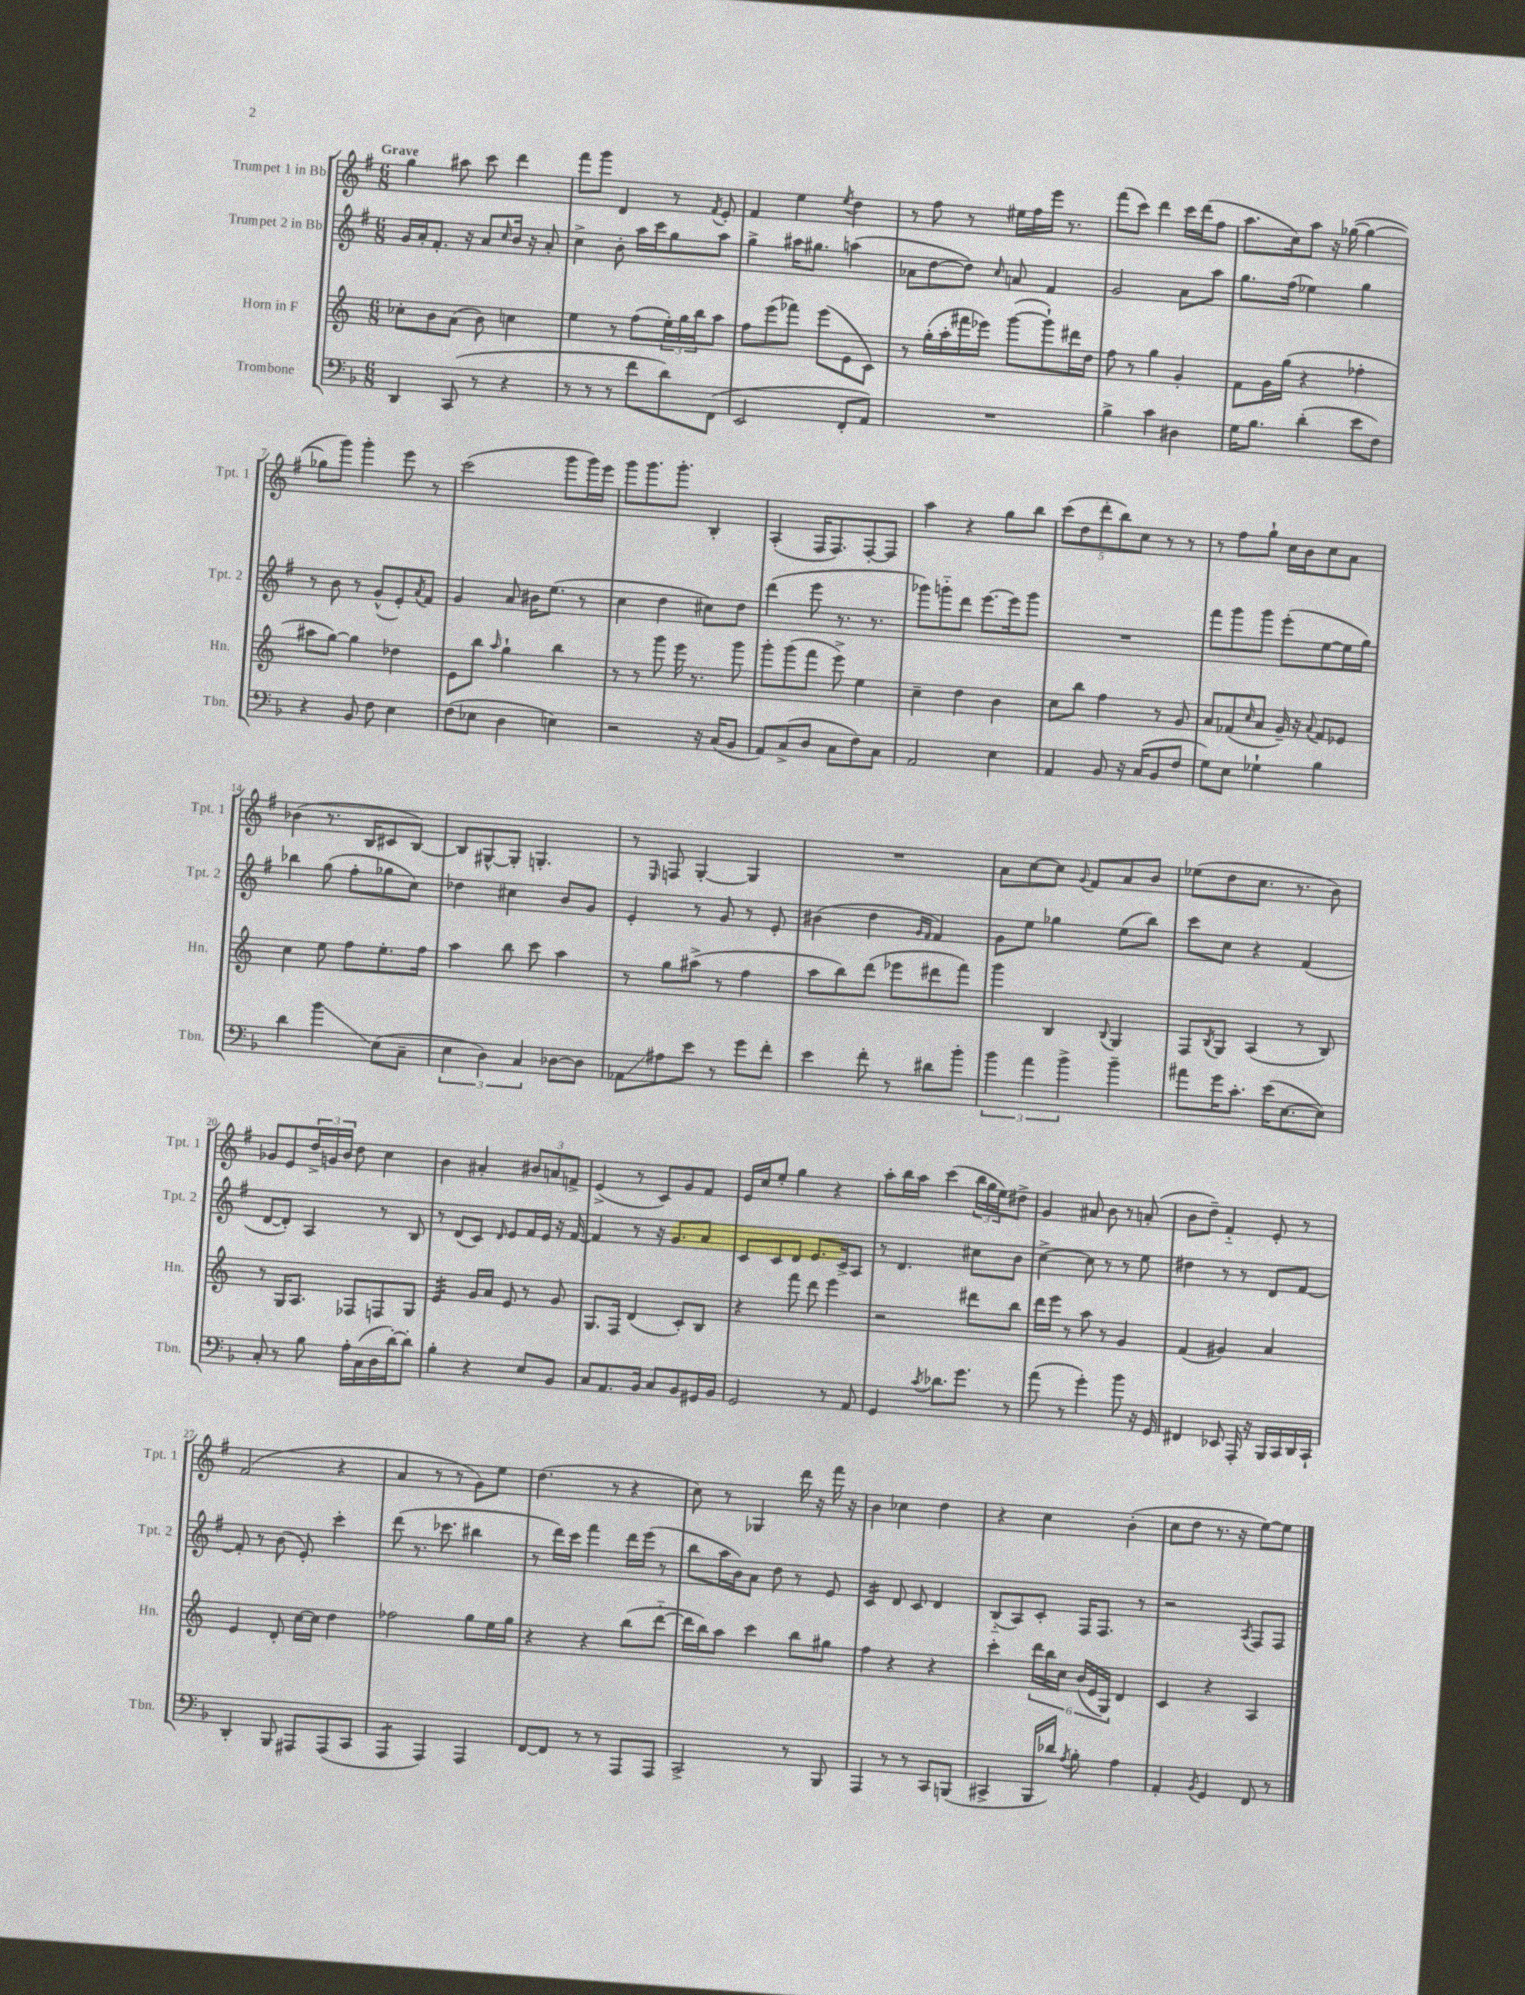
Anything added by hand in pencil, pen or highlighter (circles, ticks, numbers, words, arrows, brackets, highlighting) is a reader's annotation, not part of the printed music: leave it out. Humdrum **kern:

**kern	**kern	**kern	**kern
*staff4	*staff3	*staff2	*staff1
*clefF4	*clefG2	*clefG2	*clefG2
*k[b-]	*k[]	*k[f#]	*k[f#]
*M6/8	*M6/8	*M6/8	*M6/8
4DD	8cc-'	16g	4gg
.	.	16a'	.
.	8b	8.f#'	.
(8CC	(8a	.	8aa#
.	.	16r	.
8r	8b)	8a	8ccc
.	.	16qqcc	.
4r	4cc	16b	4ddd
.	.	16r	.
.	.	8a'	.
=	=	=	=
8r	4ee	4cc^	8fff#
8r	.	.	8ggg
8r	8r	8b'	4d
8f	(8ff	16aa	.
.	.	16ccc	.
8d)	24ee')	8gg	8r
.	24gg	.	.
.	24bb	.	.
.	.	.	8qf#
(8FF	8aa	8aa	8e'
=	=	=	=
2EE	8ff	4gg^	4f#
.	(8eee	.	.
.	8fff-)	16aa#	4ee
.	.	8.gg#	.
.	(8eee	.	.
.	.	.	8qee
8FF'	8e	(4aa	4dd
8AA)	8c)	.	.
=	=	=	=
2.r	8r	8a-	8r
.	(16gg'	[8dd	8ff#
.	16aa'	.	.
.	16fff#	8dd])	8r
.	16eee-)	.	.
.	.	16qqcc	.
.	([8ggg	8a	16ee#
.	.	.	16ff#
.	8ggg`])	4f#	16eee
.	.	.	8.r
.	16ddd#	.	.
.	16dd	.	.
=	=	=	=
4B-^	8ff	2g	(8fff#
.	8r	.	8ccc)
4c	4gg	.	4ddd
4D#	4g'	8a	16ccc
.	.	.	(16ddd
.	.	8aa	8ff#
=	=	=	=
16G	8f	8.gg	8.aa
8.B-	.	.	.
.	16g	.	.
.	(16gg	(16ff#	16cc)
(4d'	4r	4ee-)	8aa
.	.	.	16r
.	.	.	([16gg-
8e	4ff-'	4gg	4gg-_
8F)	.	.	.
=	=	=	=
4r	8aa#	8r	8gg-]
.	[8gg)	8b	8ggg)
8BB-	4gg]	8r	4ggg'
8F	.	(8g^^	.
4E	4dd-	8e')	8eee
.	.	8qa	.
.	.	8f#	8r
=	=	=	=
(8F	8e	4g	(2ccc
8E-	8bb	.	.
.	16qqaa	.	.
4D	4gg`	8a	.
.	.	16b#	.
.	.	(8.ee	.
4E)	4bb	.	8ggg
.	.	8r	16ggg)
.	.	.	16eee
=	=	=	=
2r	8r	4cc	8ggg
.	8r	.	8.ggg
.	8ggg	4dd	.
.	.	.	8.ggg'
.	16eee	.	.
.	8.r	.	.
16r	.	8cc#)	4B'
(16C	.	.	.
8BB-	8ggg	8dd	.
=	=	=	=
8AA)	8ggg'	(4ddd	(4A'
(8C^	(8ggg	.	.
8D	8fff	8eee	16F#
.	.	.	8.F#)
8C	8eee^)	8.r	.
8F)	4ee	.	[8F#'
.	.	8.r	.
8C	.	.	8F#]
=	=	=	=
2AA	4cc~	8ggg-)	4aa
.	.	8ggg'~	.
.	4dd	8ddd	4r
.	.	[8.eee	.
4E	4b	.	8gg
.	.	16eee]	.
.	.	8ggg	8bb
=	=	=	=
4AA	8cc	2.r	(10ccc
.	.	.	10dd
.	8bb	.	.
.	.	.	10ddd'
8BB-	4ff	.	.
.	.	.	10bb)
16r	.	.	.
.	.	.	10cc
(16C	.	.	.
8BB-	8r	.	8r
8F	8g	.	8r
=	=	=	=
8G)	8a	8fff#	8r
8E	(8f-	8ggg	8ff#
.	16qqcc	.	.
4G-`	8a	8ggg	8gg`
.	16g~)	(8eee'	16cc
.	16r	.	16b
.	8qqa	.	.
4B-	8f-	[8ee	8cc
.	8e-	16ee]	8a
.	.	16gg)	.
=	=	=	=
4d	4cc	4bb-	(4b-
4b-	8ee	(8gg	8.r
.	8ff	8ff#'	.
.	.	.	16B
(8E	8.ee'	8gg-	8c#
8C~	.	8cc)	[8B)
.	16ff	.	.
=	=	=	=
6E	4aa	4dd-	8B]
.	.	.	[8G#^^
6D)	.	.	.
.	8bb	4cc#	8G#']
6C	.	.	.
.	8ccc	.	4.G'
[8D-	4aa	8b	.
8D-]	.	8g	.
=	=	=	=
8AA-	8r	4e'	8r
.	.	.	16qqE
8A#	8gg	.	8F
8e	(8aa#^	8r	[4G'
8r	8r	8g	.
8g	4ff	8r	4G]
8f'	.	8e'	.
=	=	=	=
4e	8aa	(4b#	2.r
.	8bb)	.	.
8f'	(8ddd	4dd	.
8r	8eee-	.	.
.	.	16qqg	.
.	.	16qqf#	.
8d#	8ddd#	4f#)	.
8b-'	8fff)	.	.
=	=	=	=
6b-	4ggg	8g	8a
.	.	8ee	[8cc
6a	.	.	.
.	4B	4gg-	8cc]
6b-^	.	.	.
.	.	.	8qqg
.	.	.	8f#
.	8qqB	.	.
4b-~	4G	(8ee	8a
.	.	8bb)	8b
=	=	=	=
8a#	8F	8ccc	(8ee-
.	8qB	.	.
16g	8G	8cc	8dd
8.c'	.	.	.
.	(4A	4r	8.cc
(16e	.	.	.
[8.E	.	.	8.r
.	8r	(4f#	.
8E])	8B)	.	8b)
=	=	=	=
8C'	8r	[8d	8g-
8r	16G	8d'])	8e
.	8.A	.	.
8B-	.	4A	24dd^
.	.	.	24g
.	.	.	24b
16A'	8F-	.	8dd
(16C	.	.	.
16D	8F	8r	4cc
[16d')	.	.	.
8d']	8G	8B	.
=	=	=	=
4B-'	4e	8r	4b
.	.	(8d	.
4r	16g	8c)	4a#'
.	16a	.	.
.	.	16qqd	.
.	8e	8e	.
8E	8r	16f#	12b#
.	.	16e	.
.	.	.	12a
8BB-	8g	16r	.
.	.	.	12f^
.	.	[16f#	.
=	=	=	=
8C	8.G	4f#]	(4e^
8.AA	.	.	.
.	16F	.	.
.	(4d	8r	8r
16BB-	.	.	.
8C	.	16r	8c)
.	.	8.g	.
8BB-	8c')	.	8g
16GG#	8B	8a	8f#
16BB-	.	.	.
=	=	=	=
2GG	4r	8c	16e
.	.	.	16cc
.	.	8c	8ee'
.	8fff	8d	4gg
.	8ddd	8.e	.
8r	4eee	.	4r
.	.	16c^	.
8AA	.	8A	.
=	=	=	=
4GG	2r	8r	8aa'
.	.	4.d	16bb
.	.	.	16aa
8qc	.	.	.
8.d-	.	.	(4ccc
8.g	.	.	.
.	8ddd#	8cc#	24bb
.	.	.	24gg
.	.	.	24ee)
8r	8bb	8b	8dd#^
=	=	=	=
(8a	16ddd	[4cc^	4g
.	16eee	.	.
8r	8r	.	.
4g')	8aa	8cc]	8a#
.	8r	8r	8b
8b-	4g	8r	8r
16r	.	8ee	(8a'
16GG	.	.	.
=	=	=	=
4FF#	(4f	4dd#	8b
.	.	.	8dd~)
8EE-	4g#)	8r	4f#'~
16AAA'	.	8r	.
16r	.	.	.
16BBB-	4a	8d	8e'
16CC	.	.	.
16DD	.	[8f#	8r
16CC`	.	.	.
=	=	=	=
4DD'	4e	8f#']	(2f#
.	.	8r	.
8BBB-	8d'	(8b	.
8AAA#	[16cc	8e')	.
.	16cc]	.	.
(8AAA#	4dd	4ccc'	4r
8CC	.	.	.
=	=	=	=
4AAA	2ff-	(8ddd	4a
.	.	8.r	.
4AAA)	.	.	8r
.	.	8.ccc-	.
.	.	.	8r
4AAA	8gg	4bb#	8g)
.	16ee	.	8ee
.	16gg	.	.
=	=	=	=
[8FF	4r	8r	(4.dd
8FF]	.	16ddd)	.
.	.	16ccc	.
8r	4r	4fff#	.
8r	.	.	8r
8AAA	(8bb	16ddd	4r
.	.	(16eee	.
8AAA	[8ddd'~	8r	.
=	=	=	=
2CC^	16ddd]	8bb	8cc)
.	16bb)	.	.
.	8aa	16aa	8r
.	.	16b)	.
.	4ccc	8a	4G-
.	.	8dd	.
8r	8bb	8r	16ddd
.	.	.	16r
8BBB-	8gg#	8e	16fff#
.	.	.	16r
=	=	=	=
4AAA	4ff	4c	4b
8r	4r	8d	4cc-
8r	.	8c	.
8CC	4r	4d	4dd
(8BBB	.	.	.
=	=	=	=
4CC#^	4ccc'	(8B'~	4r
.	.	8A)	.
16BBB-	24ddd	8c'	4cc
.	24bb	.	.
16d-)	.	.	.
.	24cc	.	.
8qA	.	.	.
8B-'	(24b	16F#	.
.	24e	.	.
.	.	8.F#	.
.	24G)	.	.
4A	4d	.	(4b'
.	.	8r	.
=	=	=	=
4AA'	4c	2r	8cc
.	.	.	8dd
8qBB-	.	.	.
4GG	4r	.	8.r
.	.	.	16r
.	.	8qA	.
8FF	4A	8F#	[8ee)
8r	.	8F#	8ee]
==	==	==	==
*-	*-	*-	*-
